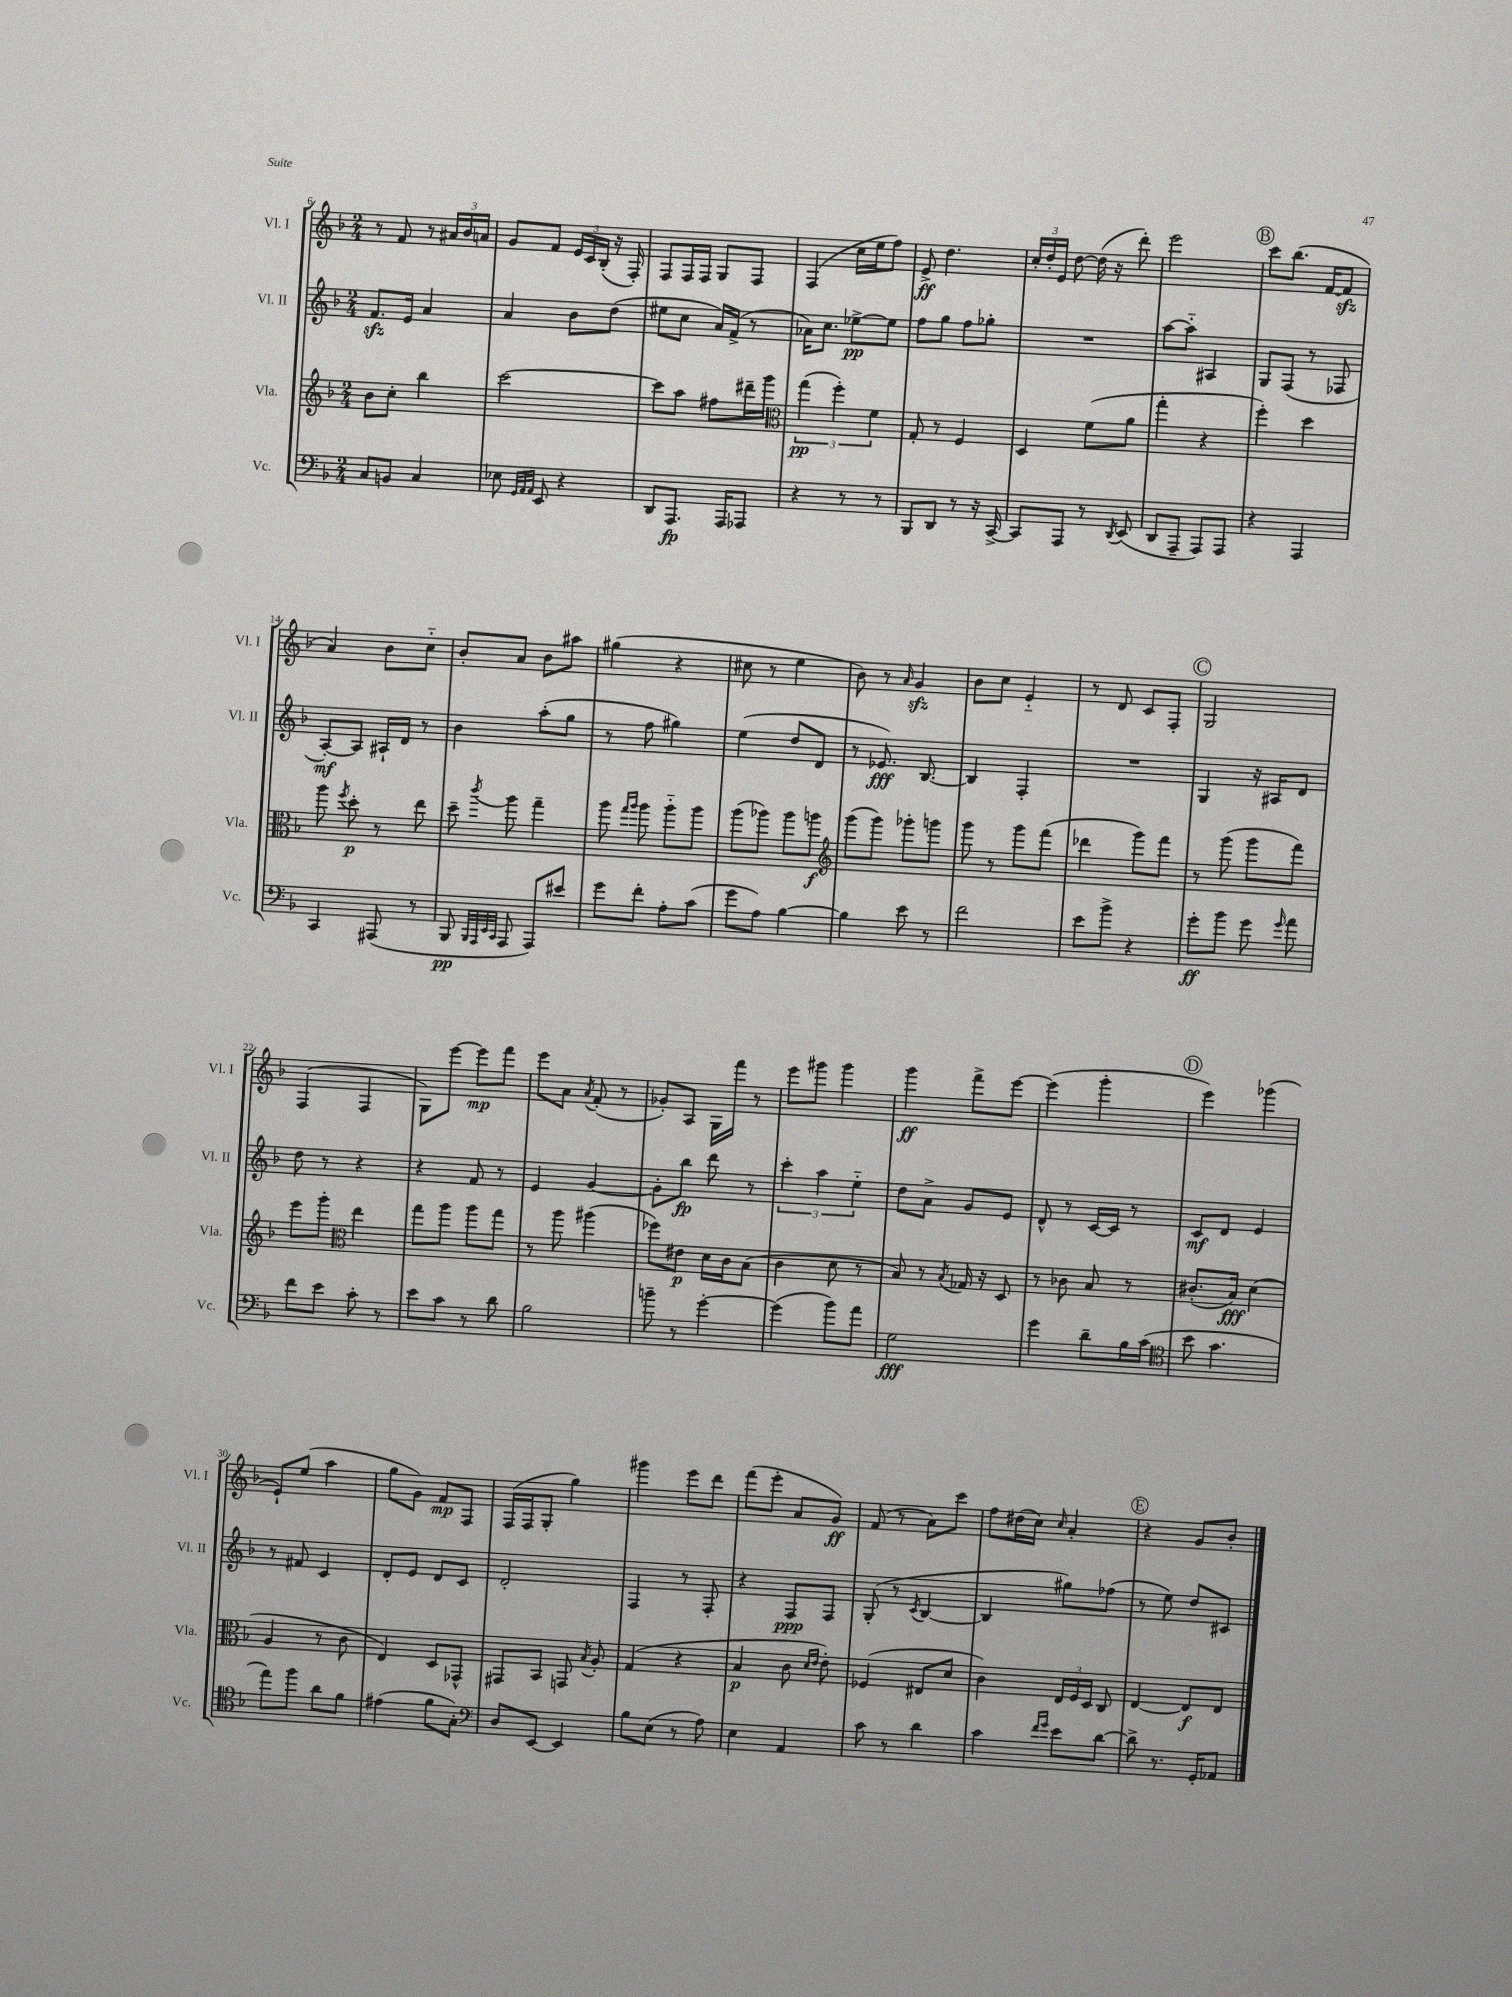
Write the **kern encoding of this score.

**kern	**kern	**kern	**kern
*staff4	*staff3	*staff2	*staff1
*clefF4	*clefG2	*clefG2	*clefG2
*k[b-]	*k[b-]	*k[b-]	*k[b-]
*M2/4	*M2/4	*M2/4	*M2/4
8C	8b-	8.f	8r
8BB	8cc'	.	8f
.	.	16e	.
4C	4bb-	4a	8r
.	.	.	24a#
.	.	.	24b-
.	.	.	24a
=	=	=	=
8E-	[2ccc	4a	8g
32qqGG	.	.	.
32qqAA	.	.	.
32qqAA	.	.	.
8EE	.	.	8f
4r	.	8b-	24e
.	.	.	24c
.	.	.	(24B-'
.	.	(8dd	16r
.	.	.	16F')
=	=	=	=
8DD	8ccc]	8ee#	8F
8.AAA	8aa	8cc	16F
.	.	.	16F
.	8ff#	16a)	8G
16AAA	.	(16f^	.
8AAA-	16ddd#~	8r	8F
.	16ggg	.	.
=	=	=	=
*	*clefC3	*	*
4r	(6gg	16a-)	(4F
.	.	8.cc	.
.	6ff')	.	.
8r	.	[8ee-^	16cc
.	.	.	16ee
.	6f	.	.
8r	.	8ee-]	8ff)
=	=	=	=
8BBB-	8G'	8ff	8e^
8DD	8r	8gg	4.dd
8r	4F	8ff	.
16r	.	8gg-'	.
[16CC^	.	.	.
=	=	=	=
8CC]	4D	2r	24cc'
.	.	.	24dd'
.	.	.	24e
8AAA	.	.	[8dd
8r	(8f	.	(16dd]
.	.	.	16r
8qDD	.	.	.
(8EE	8a	.	8ddd')
=	=	=	=
8DD	4gg'	[8aa	2eee
8AAA~	.	8aa'~]	.
8AAA)	4r	4A#	.
8AAA	.	.	.
=	=	=	=
4r	4ff')	8G	8ccc
.	.	(8F	(8.bb-
4AAA	4dd	8r	.
.	.	.	[16f
.	.	8F-	8f]
=	=	=	=
4CC	8aa	[8A')	4a)
.	8qff	.	.
.	8dd'	8A]	.
(8AAA#	8r	16A#`	8b-
.	.	16d	.
8r	8ee	8r	8cc'~
=	=	=	=
8BBB-	8dd~	4b-	8b-'
32qqBBB-	.	.	.
32qqAAA	.	.	.
32qqEE	.	.	.
32qqCC	8qccc	.	.
8AAA	8aa	.	8a
8AAA)	4gg~	(8aa'	8b-
8e#	.	8gg	8aa#
=	=	=	=
8g	8aa	8r	(4gg#
.	16qqgg	.	.
.	16qqaa	.	.
8f'	8aa	8ff	.
8A'	8aa'~	4gg#)	4r
(8c	8aa	.	.
=	=	=	=
8g	(8aa	(4ee	8cc#
8A)	8aa-)	.	8r
[4B-	8aa-	8dd	4ee
.	8aa	8d	.
=	=	=	=
*	*clefG2	*	*
4B-]	(8ggg	8r	8b-)
.	8ggg)	8.e-)	8r
.	.	.	16qqa
8e	8ggg-'	.	4g
.	.	[8.B-	.
8r	8ggg	.	.
=	=	=	=
2f	8ggg	4B-]	8b-
.	8r	.	8cc
.	8ggg	4F'	4e'~
.	(8fff	.	.
=	=	=	=
8e	4ddd-	2r	8r
8b-^	.	.	8d
4r	8ggg)	.	8c
.	8fff	.	8F'
=	=	=	=
8g'	8r	4G	2G
8b-	(8ggg	.	.
8g	8ggg	16r	.
.	.	16A#	.
16qqg	.	.	.
8a	8fff)	8d	.
=	=	=	=
8f	8eee	8dd	(4F
8e	8ggg'	8r	.
*	*clefC3	*	*
8c'	4ee	4r	4F
8r	.	.	.
=	=	=	=
8e	8gg	4r	8G)
8c	8aa	.	[8eee
8r	8aa	8f	8eee]
8d	8gg	8r	8fff
=	=	=	=
2B-	8r	4e	8eee
.	8aa	.	8a
.	.	.	8qa
.	(4aa#	[4g	(8f'
.	.	.	8r
=	=	=	=
8b~	8ff-)	8g']	8g-')
8r	8e#	8bb-	8A
[4g'	16d	8ddd	16G
.	16c	.	16fff
.	(8B-	8r	8r
=	=	=	=
(4g]	4c	6ccc'	8eee
.	.	.	8ggg#
.	.	6aa	.
8b-)	8d	.	4ggg#
.	.	6ee'~	.
8a	8r	.	.
=	=	=	=
2G	8B-)	8dd	4ggg
.	8r	8a^	.
.	8qB-	.	.
.	16G-	8g	8fff^
.	16r	.	.
.	8D	8e	[8eee
=	=	=	=
4g	8r	8d^^	(4eee]
.	8c-	8r	.
8d~	8B-	[16c	4ggg'
.	.	16c]	.
16B-	8r	8r	.
(16c	.	.	.
=	=	=	=
*clefC4	*	*	*
8b-	(8.c#'	8c	4eee)
4.g	.	8d	.
.	16B-)	.	.
.	(4d	4e	(4ggg-
=	=	=	=
8ee)	4A	8r	8e`)
8ff	.	8f#	(8ee
8a	8r	4c	4aa
8f	8c	.	.
=	=	=	=
(4e#	4E)	8d'	8gg
.	.	8e	8g)
8f	8D	8d	8f
8G')	8GG-^^	8c	8F
=	=	=	=
*clefF4	*	*	*
8D	8GG#	2d'	(16F
.	.	.	16F
[8EE	8BB-	.	8G'
4EE]	8GG	.	4gg)
.	8qB-	.	.
.	8A'	.	.
=	=	=	=
8B-	(4G	4F	4ggg#
(8E	.	.	.
8r	4r	8r	8eee
8A)	.	8F'	8ddd
=	=	=	=
4E	4B-	4r	(8fff
.	.	.	8eee'
4AA	8c	8F	8a
.	16qqd	.	.
.	16qqe	.	.
.	8e')	8F	8g)
=	=	=	=
8c	(4F-	(8G'	(8f
8r	.	8r	8r
.	.	8qc	.
4d	8E#	[4B-	8a)
.	8d	.	8ccc
=	=	=	=
4c	4c)	4B-]	8ff
.	.	.	(16dd#
.	.	.	16cc)
16qqf	.	.	.
16qqg	.	.	16qqcc
8e	24E	8gg#)	4a'
.	24F	.	.
.	24D	.	.
[8d	8C	(8ff-	.
=	=	=	=
8d^]	[4E	8r	4r
8.r	.	8ee)	.
.	8E]	8dd	8g
16GG'	.	.	.
8AA-	8E	8c#	8b-'
==	==	==	==
*-	*-	*-	*-
